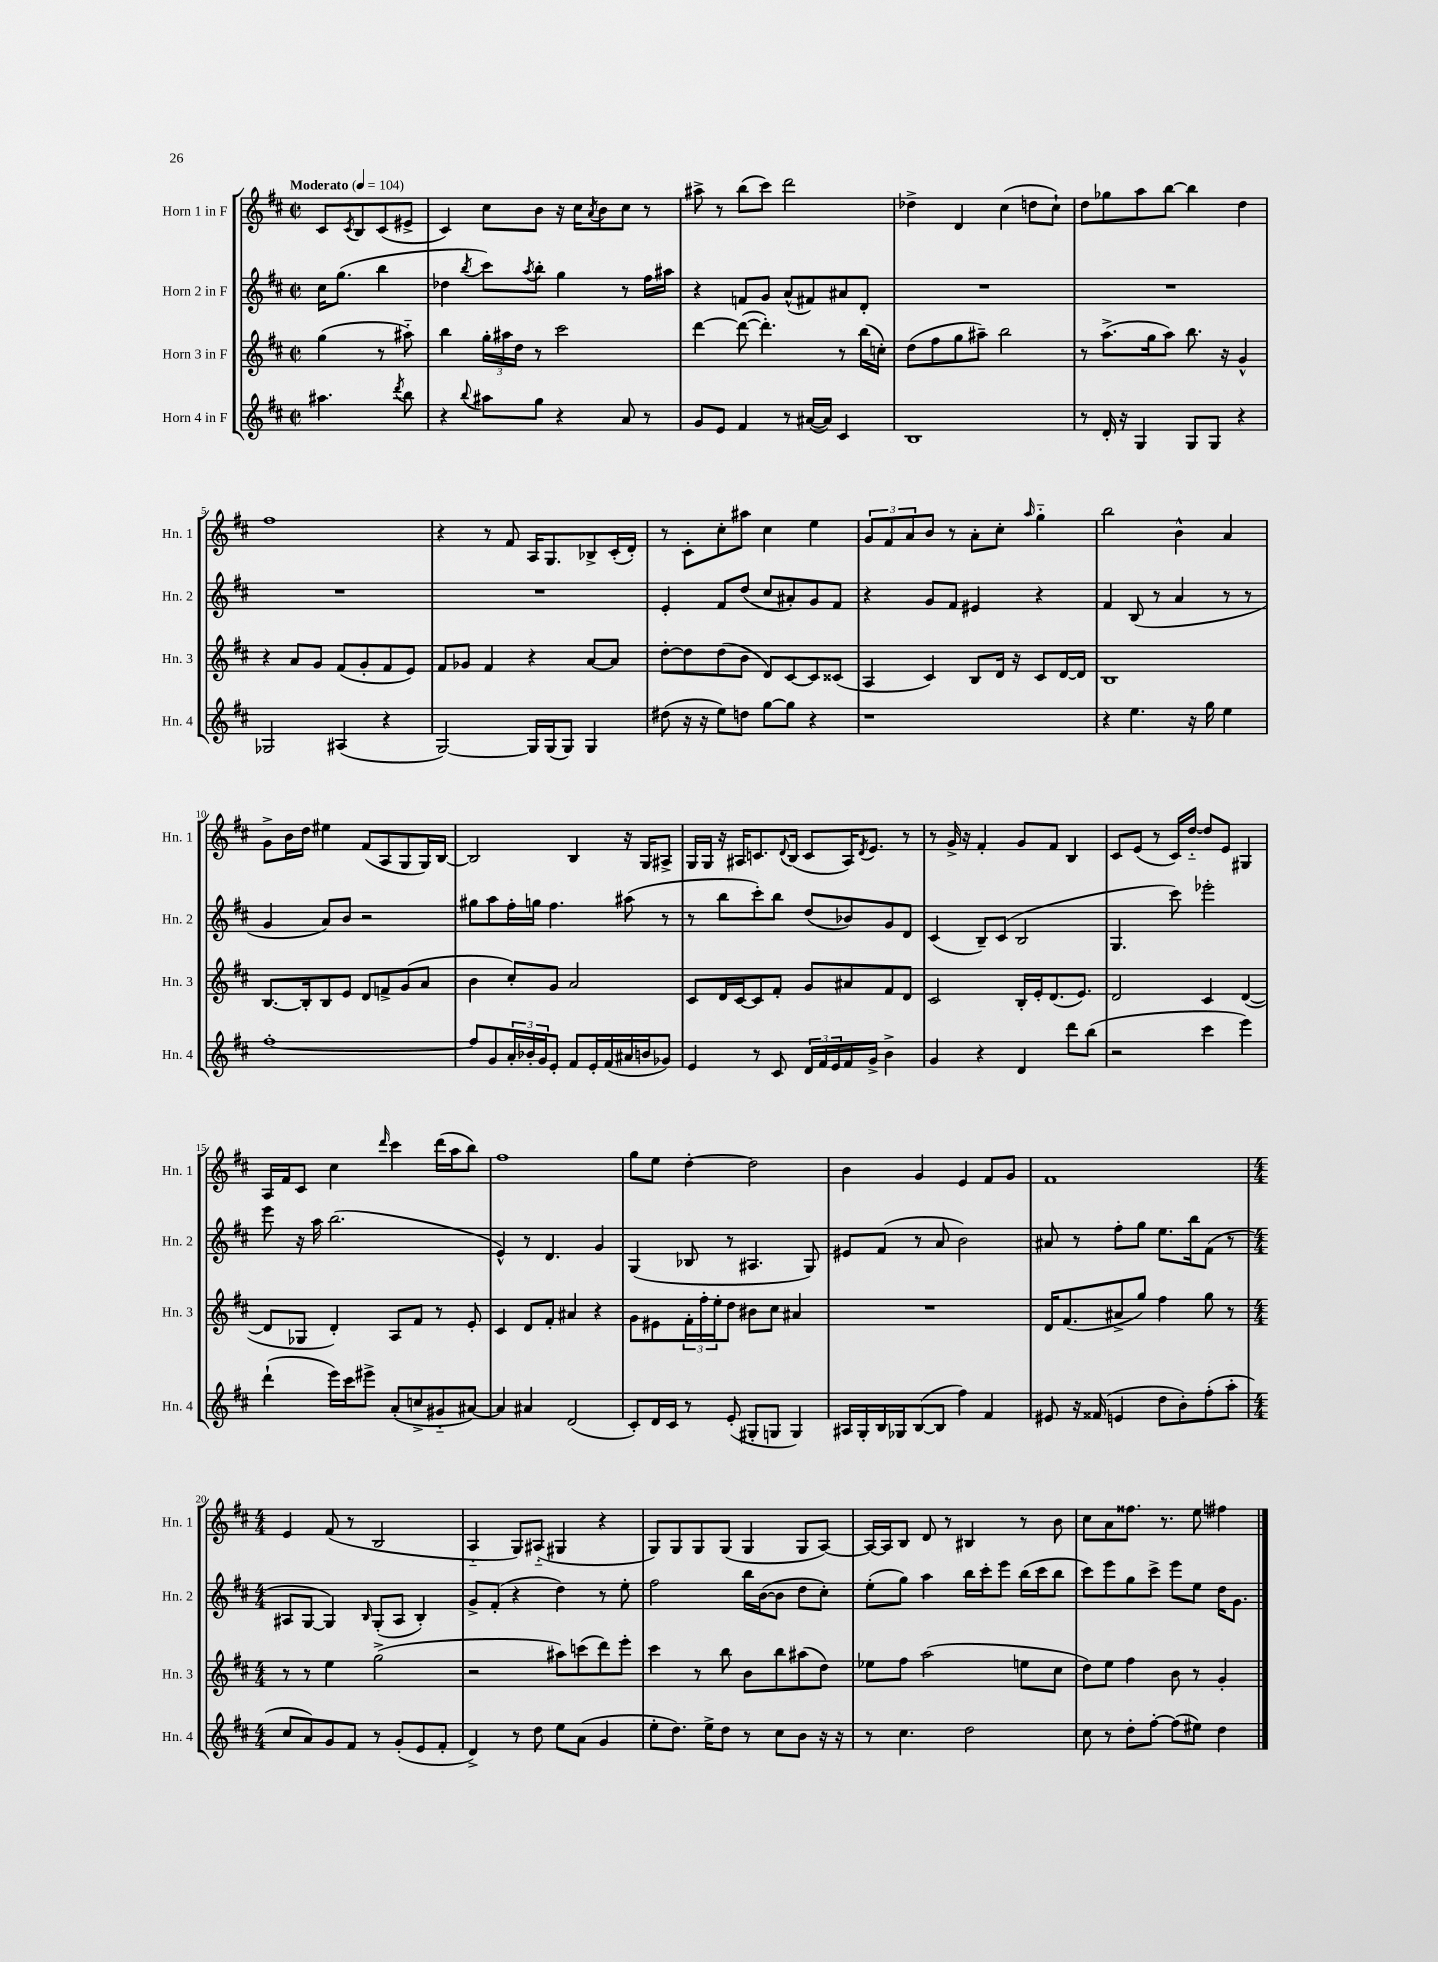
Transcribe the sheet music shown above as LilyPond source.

<<
\new StaffGroup <<
\new Staff = "s0" \with { instrumentName = "Horn 1 in F" shortInstrumentName = "Hn. 1" } {
    \clef treble \key d \major \defaultTimeSignature \time 2/2 \partial 2 \tempo "Moderato" 4 = 104
    cis'8 \acciaccatura { cis'8 } b8 cis'8( eis'8-> |
    cis'4) cis''8 b'8 r16 cis''16 \acciaccatura { a'8 } b'8 cis''8 r8 |
    ais''8-> r8 b''8( cis'''8) d'''2 |
    des''4-> d'4 cis''4( d''8 cis''8-!) |
    d''8 ges''8 a''8 b''8~ b''4 d''4 |
    fis''1 |
    r4 r8 fis'8 a16 g8. bes8-> cis'16-.( d'16-.) |
    r8 cis'8-. cis''8-. ais''8 cis''4 e''4 |
    \tuplet 3/2 { g'8 fis'8 a'8 } b'8 r8 a'8-. cis''8-. \grace { a''16 } g''4-_ |
    b''2 b'4-^ a'4 |
    g'8-> b'16 d''16 eis''4 fis'8( a8 g8 g16) b16~ |
    b2 b4 r16 g16 ais8-> |
    g16 g16 r16 ais16 c'8. \appoggiatura { d'8 } b16( c'8 ais16) \acciaccatura { d'8 } e'8. r8 |
    r8 g'16-> r16 fis'4-. g'8 fis'8 b4 |
    cis'8 e'8( r8 cis'16) d''16~-_ d''8 e'8 gis4 |
    a16 fis'16 cis'8 cis''4 \grace { d'''16 } cis'''4 d'''16( a''16 b''8) |
    fis''1 |
    g''8 e''8 d''4~-. d''2 |
    b'4 g'4 e'4 fis'8 g'8 |
    fis'1 |
    \numericTimeSignature \time 4/4 e'4 fis'8( r8 b2 |
    a4-_ g8) ais8-_( gis4 r4 |
    g8) g8 g8 g8( g4 g8 a8~) |
    a16~ a16 b8 d'8 r8 bis4 r8 b'8 |
    cis''8 a'8 fisis''8. r8. e''8 fis''4 \bar "|." |
}
\new Staff = "s1" \with { instrumentName = "Horn 2 in F" shortInstrumentName = "Hn. 2" } {
    \clef treble \key d \major \defaultTimeSignature \time 2/2 \partial 2
    cis''16 g''8.( b''4 |
    des''4 \acciaccatura { b''8 } cis'''8) \acciaccatura { a''8 } b''8-. g''4 r8 fis''16 ais''16 |
    r4 f'8 g'8 a'8-^( fis'8) ais'8 d'8-. |
    R1 |
    R1 |
    R1 |
    R1 |
    e'4-. fis'8 d''8( cis''8 ais'8-.) g'8 fis'8 |
    r4 g'8 fis'8 eis'4 r4 |
    fis'4 b8( r8 a'4 r8 r8 |
    g'4 a'8) b'8 r2 |
    gis''8 a''8 fis''16-. g''16 fis''4. ais''8( r8 |
    r8 b''8 cis'''8-.) b''8 d''8( bes'8) g'8 d'8 |
    cis'4( b8--) cis'8( b2 |
    g4. cis'''8) ees'''2-. |
    e'''8 r16 a''16 b''2.( |
    e'4-^) r8 d'4. g'4 |
    g4( bes8 r8 ais4. g8) |
    eis'8 fis'8( r8 a'8 b'2) |
    ais'8 r8 fis''8-. g''8 e''8. b''16 fis'8( r8 |
    \numericTimeSignature \time 4/4 ais8 g8~ g4) \grace { b16 } g8-.( ais8 b4-.) |
    g'8-> fis'8-.( r4 d''4) r8 e''8-. |
    fis''2 b''16 b'16~( b'8 d''8 cis''8-.) |
    e''8-.( g''8) a''4 b''16 cis'''16-. e'''8 b''16( cis'''16 b''8 |
    cis'''8) e'''8 g''8 cis'''8-> e'''8 e''8 d''16 g'8. \bar "|." |
}
\new Staff = "s2" \with { instrumentName = "Horn 3 in F" shortInstrumentName = "Hn. 3" } {
    \clef treble \key d \major \defaultTimeSignature \time 2/2 \partial 2
    g''4( r8 ais''8-_) |
    b''4 \tuplet 3/2 { g''16-. ais''16 d''16 } r8 cis'''2 |
    d'''4~ d'''8~( d'''4.-.) r8 b''16( c''16-.) |
    d''8( fis''8 g''8 ais''8--) b''2 |
    r8 a''8.->( g''16 a''8) b''8. r16 g'4-^ |
    r4 a'8 g'8 fis'8( g'8-. fis'8 e'8) |
    fis'8 ges'8 fis'4 r4 a'8~ a'8 |
    d''8~-. d''8 d''8( b'8 d'8) cis'8~ cis'8 cisis'8( |
    a4 cis'4) b8 d'16 r16 cis'8 d'16~ d'16 |
    b1 |
    b8.~ b16-. b8 e'8 d'8 f'8-> g'8( a'8 |
    b'4 cis''8-.) g'8 a'2 |
    cis'8 d'16 cis'16~ cis'8 fis'8-. g'8 ais'8 fis'8 d'8 |
    cis'2 b16-. e'16-. d'8.( e'8.) |
    d'2 cis'4 d'4~( |
    d'8 ges8 d'4-.) a8 fis'8 r8 e'8-. |
    cis'4 d'8 fis'8-. ais'4 r4 |
    g'8 eis'8 \tuplet 3/2 { fis'16-. fis''16-. e''16-. } d''8 bis'8 cis''8 ais'4 |
    R1 |
    d'16 fis'8.( ais'8-> g''8) fis''4 g''8 r8 |
    \numericTimeSignature \time 4/4 r8 r8 e''4 g''2->( |
    r2 ais''8) c'''8( d'''8) e'''8-. |
    cis'''4 r8 b''8 b'8 b''8 ais''8( d''8) |
    ees''8 fis''8 a''2( e''8 cis''8 |
    d''8) e''8 fis''4 b'8 r8 g'4-. \bar "|." |
}
\new Staff = "s3" \with { instrumentName = "Horn 4 in F" shortInstrumentName = "Hn. 4" } {
    \clef treble \key d \major \defaultTimeSignature \time 2/2 \partial 2
    ais''4. \acciaccatura { d'''8 } b''8 |
    r4 \appoggiatura { b''8 } ais''8 g''8 r4 a'8 r8 |
    g'8 e'8 fis'4 r8 ais'16~( ais'16) cis'4 |
    b1 |
    r8 d'16-. r16 g4 g8 g8 r4 |
    ges2 ais4( r4 |
    g2~) g16 g16( g8) g4 |
    dis''8( r16 r16 e''8) d''8 g''8~ g''8 r4 |
    r1 |
    r4 e''4. r16 g''16 e''4 |
    fis''1~-. |
    fis''8 g'8 \tuplet 3/2 { a'16-. bes'16-. g'16 } e'8-. fis'8 e'16-. fis'16( ais'16 b'16 ges'8) |
    e'4 r8 cis'8 \tuplet 3/2 { d'16 fis'16 e'16 } fis'16 g'16-> b'4-> |
    g'4 r4 d'4 d'''8 b''8( |
    r2 cis'''4 e'''4) |
    d'''4-!( e'''16) cis'''16 eis'''8-> a'8-.( c''8-> gis'8-_ ais'8~) |
    ais'4 ais'4 d'2( |
    cis'8-.) d'16 cis'16 r8 e'8-.( gis8-. g8 g4) |
    ais16 g16-. b16 ges16 b8~( b8 fis''4) fis'4 |
    eis'8 r16 fisis'16( e'4 d''8 b'8-.) fis''8-.( a''8-. |
    \numericTimeSignature \time 4/4 cis''8 a'8) g'8 fis'8 r8 g'8-.( e'8 fis'8-. |
    d'4->) r8 d''8 e''8 a'8( g'4 |
    e''8-. d''8.) e''16-> d''8 r8 cis''8 b'8 r16 r16 |
    r8 cis''4. d''2 |
    cis''8 r8 d''8-. fis''8~-. fis''8( eis''8) d''4 \bar "|." |
}
>>
>>
